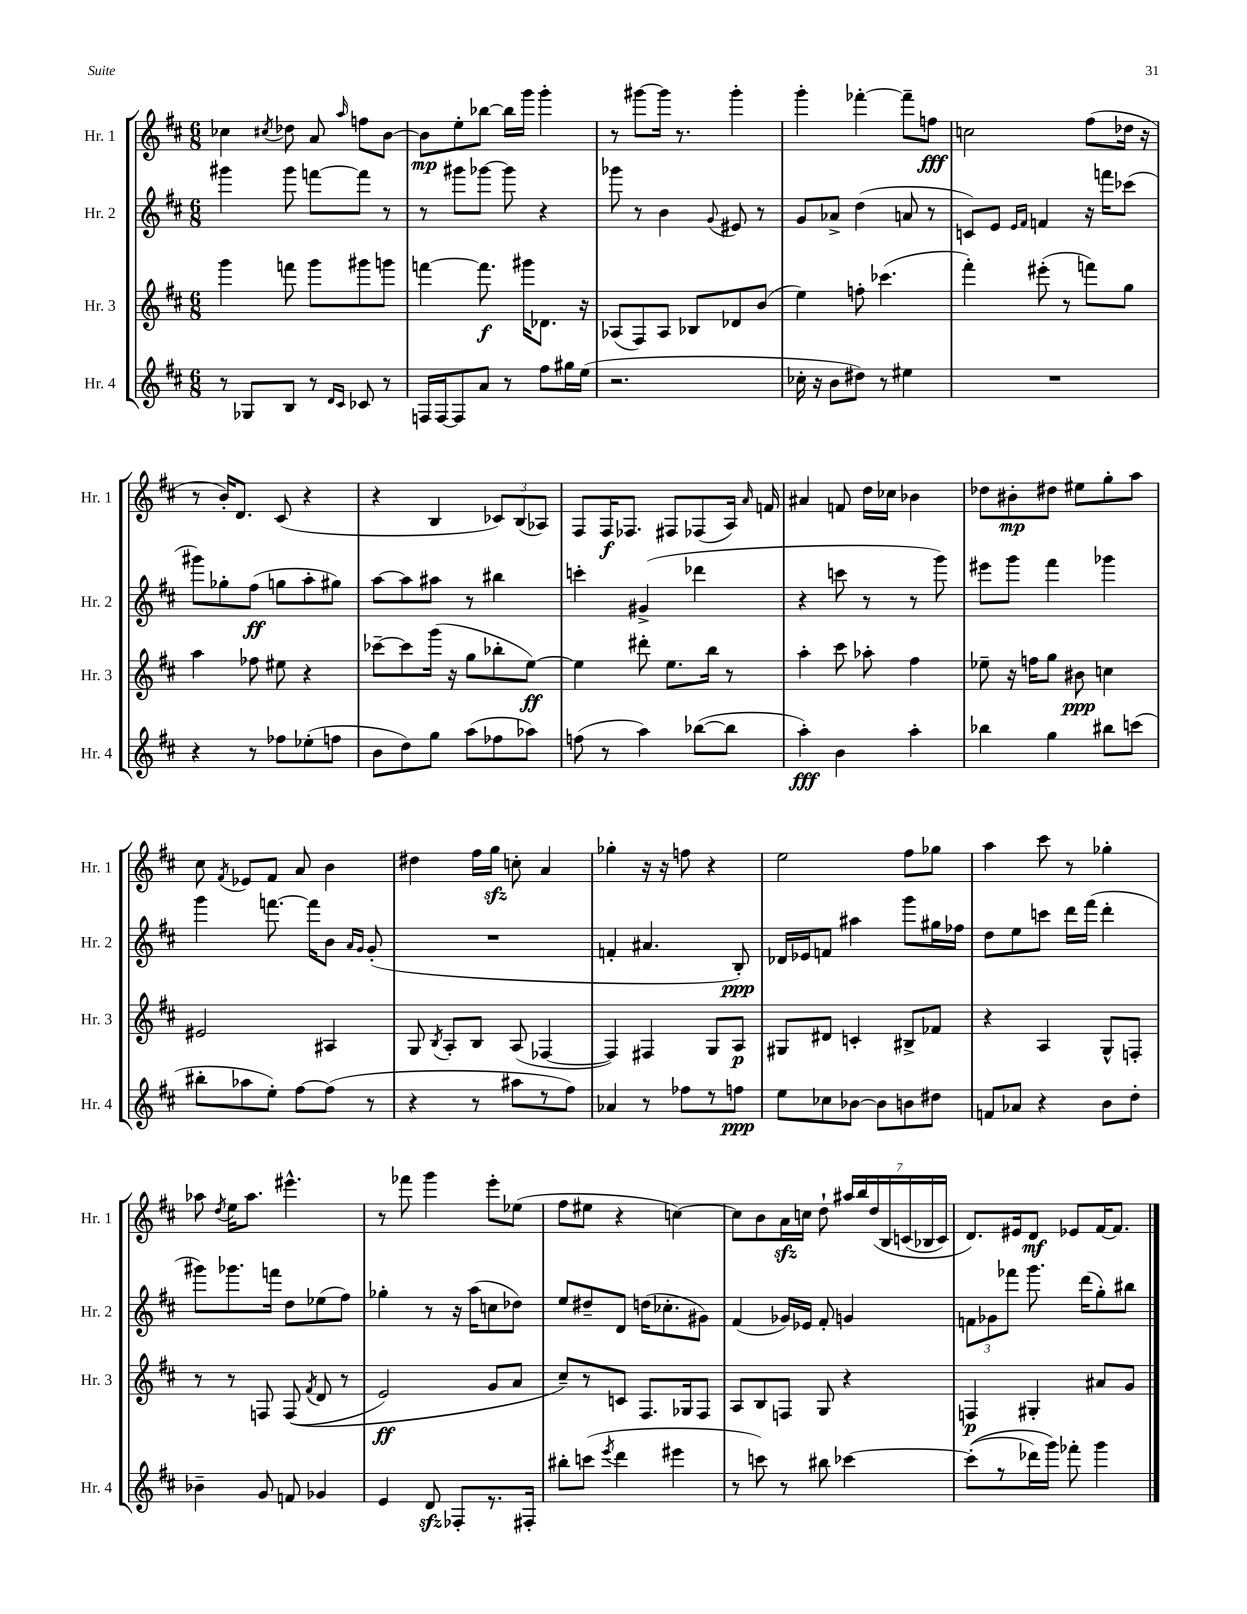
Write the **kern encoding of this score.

**kern	**dynam	**kern	**dynam	**kern	**dynam	**kern	**dynam
*part4	*part4	*part3	*part3	*part2	*part2	*part1	*part1
*staff4	*staff4	*staff3	*staff3	*staff2	*staff2	*staff1	*staff1
*I"Hr. 4	*	*I"Hr. 3	*	*I"Hr. 2	*	*I"Hr. 1	*
*I'Hr. 4	*	*I'Hr. 3	*	*I'Hr. 2	*	*I'Hr. 1	*
*clefG2	*	*clefG2	*	*clefG2	*	*clefG2	*
*k[f#c#]	*	*k[f#c#]	*	*k[f#c#]	*	*k[f#c#]	*
*M6/8	*	*M6/8	*	*M6/8	*	*M6/8	*
=78	=78	=78	=78	=78	=78	=78	=78
8r	.	4ggg\	.	4ggg#X\	.	4cc-X\	.
8G-X/L	.	.	.	.	.	.	.
.	.	.	.	.	.	8qcc#X/	.
8B/J	.	8fffn\	.	8ggg#\	.	8dd-X\	.
8r	.	8ggg\L	.	[8fffn\L	.	8a/	.
16qqd/LL	.	.	.	.	.	.	.
16qqc#/JJ	.	.	.	.	.	16qqaa/	.
8c-X/	.	8ggg#X\	.	8fff\J]	.	8ffn\L	.
8r	.	8gggn\J	.	8r	.	[8b\J	.
=79	=79	=79	=79	=79	=79	=79	=79
16Fn/LL	.	[4fffn\	.	8r	.	8b\L]	mp
[16F/J	.	.	.	.	.	.	.
8F/]	.	.	.	8ggg#X\L	.	8ee'\	.
8a/J	.	8.fff\]	f	[8ggg-X\J	.	[8bb-X\J	.
8r	.	.	.	8ggg-\]	.	16bb-\LL]	.
.	.	16ggg#X\KL	.	.	.	16ggg\JJ	.
8ff#\L	.	8.d-X\J	.	4r	.	4ggg'\	.
16gg#X\L	.	.	.	.	.	.	.
(16ee\JJ	.	16r	.	.	.	.	.
=80	=80	=80	=80	=80	=80	=80	=80
2.r	.	(8A-X/L	.	8ggg-X\	.	8r	.
.	.	8F#/)	.	8r	.	[8ggg#X\L	.
.	.	8A-/J	.	4b\	.	16ggg#\Jk]	.
.	.	.	.	.	.	8.r	.
.	.	8B-X/L	.	.	.	.	.
.	.	.	.	8qqg/	.	.	.
.	.	8d-X/	.	8e#X/	.	4ggg#'\	.
.	.	(8b/J	.	8r	.	.	.
=81	=81	=81	=81	=81	=81	=81	=81
16cc-X'\	.	4ee\)	.	8g/L	.	4ggg'\	.
16r	.	.	.	.	.	.	.
8b\L	.	.	.	8a-X^/J	.	.	.
8dd#X\J)	.	8ffn'\	.	(4dd\	.	[4fff-X'\	.
8r	.	(4.ccc-X\	.	.	.	.	.
4ee#X\	.	.	.	8an/	.	8fff-~\L]	.
.	.	.	.	8r	.	8ffn\J	fff
=82	=82	=82	=82	=82	=82	=82	=82
2.r	.	4fff#'\)	.	8cn/L)	.	2ccn\	.
.	.	.	.	8e/J	.	.	.
.	.	.	.	16qqe/LL	.	.	.
.	.	.	.	16qqf#/JJ	.	.	.
.	.	(8eee#X'\	.	4fn/	.	.	.
.	.	8r	.	.	.	.	.
.	.	8fffn\L)	.	16r	.	(8ff#\L	.
.	.	.	.	16fffn\KL	.	.	.
.	.	8gg\J	.	(8ccc-X\J	.	16dd-X\Jk	.
.	.	.	.	.	.	16r	.
!!LO:LB:g=z
=83	=83	=83	=83	=83	=83	=83	=83
4r	.	4aa\	.	8ggg#X\L)	.	8r	.
.	.	.	.	8gg-X'\	.	16b'/KL)	.
.	.	.	.	.	.	8.d/J	.
8r	.	8ff-X\	.	(8ff#\J	ff	.	.
8ff-X\L	.	8ee#X\	.	8ggn\L	.	(8c#/	.
(8ee-X'\	.	4r	.	8aa'\	.	4r	.
8ffn\J	.	.	.	8gg#X\J)	.	.	.
=84	=84	=84	=84	=84	=84	=84	=84
8b\L	.	[8ccc-X~\L	.	[8aa\L	.	4r	.
8dd\)	.	8ccc-\]	.	8aa\]	.	.	.
8gg\J	.	(16ggg\Jk	.	8aa#X\J	.	4B/	.
.	.	16r	.	.	.	.	.
(8aa\L	.	8gg\L	.	8r	.	.	.
8ff-X\	.	8bb-X'\	.	4bb#X\	.	12c-X/L)	.
.	.	.	.	.	.	(12B/	.
8aa-X\J)	.	[8ee\J)	ff	.	.	.	.
.	.	.	.	.	.	12A-X/J)	.
=85	=85	=85	=85	=85	=85	=85	=85
(8ffn\	.	4ee\]	.	4cccn'\	.	8F#/L	.
8r	.	.	.	.	.	16F#/K	f
.	.	.	.	.	.	8.F-X/J	.
4aa\)	.	8ddd#X'\	.	(4g#X^/	.	.	.
.	.	8.ee\L	.	.	.	8F#X/L	.
([8bb-X\L	.	.	.	4ddd-X\	.	(8F-X/	.
.	.	16bb\Jk	.	.	.	.	.
8bb-\J]	.	8r	.	.	.	16A/Jk)	.
.	.	.	.	.	.	16qqa/	.
.	.	.	.	.	.	16fn/	.
=86	=86	=86	=86	=86	=86	=86	=86
4aa'\)	fff	4aa'\	.	4r	.	4a#X/	.
4b\	.	8ccc#\	.	8cccn\	.	8fn/	.
.	.	8aa-X'\	.	8r	.	16dd\LL	.
.	.	.	.	.	.	16cc-X\JJ	.
4aa'\	.	4ff#\	.	8r	.	4b-X\	.
.	.	.	.	8ggg\)	.	.	.
=87	=87	=87	=87	=87	=87	=87	=87
4bb-X\	.	8ee-X~\	.	8eee#X\L	.	8dd-X\L	.
.	.	16r	.	8ggg\J	.	8b#X'\	mp
.	.	16ffn\KL	.	.	.	.	.
4gg\	.	8gg\J	.	4fff#\	.	8dd#X\J	.
.	.	8b#X\	ppp	.	.	8ee#X\L	.
8bb#X\L	.	4ccn\	.	4ggg-X\	.	8gg'\	.
(8cccn\J	.	.	.	.	.	8aa\J	.
!!LO:LB:g=z
=88	=88	=88	=88	=88	=88	=88	=88
8bb#X'\L	.	2e#X/	.	4ggg\	.	8cc#\	.
.	.	.	.	.	.	8qf#/	.
8aa-X\	.	.	.	.	.	8e-X/L	.
8ee'\J)	.	.	.	[8.fffn\	.	8f#/J	.
[8ff#\L	.	.	.	.	.	8a/	.
.	.	.	.	16fff\KL]	.	.	.
(8ff#\J]	.	4A#X/	.	8b\J	.	4b\	.
.	.	.	.	16qqa/LL	.	.	.
.	.	.	.	16qqg/JJ	.	.	.
8r	.	.	.	(8g'/	.	.	.
=89	=89	=89	=89	=89	=89	=89	=89
4r	.	8G/	.	2.r	.	4dd#X\	.
.	.	8qB/	.	.	.	.	.
.	.	8A'/L	.	.	.	.	.
8r	.	8B/J	.	.	.	16ff#\LL	.
.	.	.	.	.	.	16ggzz\JJ	.
8aa#X\L	.	(8A/	.	.	.	8ccn'\	.
8r	.	[4F-X/	.	.	.	4a/	.
8ff#\J)	.	.	.	.	.	.	.
=90	=90	=90	=90	=90	=90	=90	=90
4a-X/	.	4F-/])	.	4fn'/	.	4gg-X'\	.
8r	.	4F#X/	.	4.a#X/	.	16r	.
.	.	.	.	.	.	16r	.
8ff-X\L	.	.	.	.	.	8ffn\	.
8r	.	8G/L	.	.	.	4r	.
8ffn\J	ppp	8A/J	p	8B'/)	ppp	.	.
=91	=91	=91	=91	=91	=91	=91	=91
8ee\L	.	8G#X/L	.	16d-X/LL	.	2ee\	.
.	.	.	.	16e-X/J	.	.	.
8cc-X\	.	8d#X/J	.	8fn/J	.	.	.
[8b-X\J	.	4cn'/	.	4aa#X\	.	.	.
8b-\L]	.	.	.	.	.	.	.
8bn\	.	8B#X^/L	.	8ggg\L	.	8ff#\L	.
8dd#X\J	.	8f-X/J	.	16gg#X\L	.	8gg-X\J	.
.	.	.	.	16ff-X\JJ	.	.	.
=92	=92	=92	=92	=92	=92	=92	=92
8fn/L	.	4r	.	8dd\L	.	4aa\	.
8a-X/J	.	.	.	8ee\	.	.	.
4r	.	4A/	.	8cccn\J	.	8ccc#\	.
.	.	.	.	16ddd\LL	.	8r	.
.	.	.	.	(16fff#\JJ	.	.	.
8b\L	.	8G^^/L	.	4ddd'\	.	4gg-X'\	.
8dd'\J	.	8Fn'/J	.	.	.	.	.
!!LO:LB:g=z
=93	=93	=93	=93	=93	=93	=93	=93
4b-X~\	.	8r	.	8ggg#X\L)	.	8aa-X\	.
.	.	.	.	.	.	8qdd/	.
.	.	8r	.	8.ggg-X\	.	16ee\KL	.
.	.	.	.	.	.	8.aa-\J	.
8g/	.	8Fn/	.	.	.	.	.
.	.	.	.	16fffn\Jk	.	.	.
8fn/	.	((8F/	.	8dd\L	.	4.eee#X^^\	.
.	.	8qf#/	.	.	.	.	.
4g-X/	.	8d/	.	(8ee-X\	.	.	.
.	.	8r	.	8ff#\J)	.	.	.
=94	=94	=94	=94	=94	=94	=94	=94
4e/	.	2e/)	ff	4gg-X'\	.	8r	.
.	.	.	.	.	.	8fff-X\	.
8dzz/	.	.	.	8r	.	4ggg\	.
8F-X'/L	.	.	.	16r	.	.	.
.	.	.	.	(16aa\KL	.	.	.
8.r	.	8g/L	.	8ccn\	.	8eee'\L	.
.	.	8a/J	.	8dd-X\J)	.	(8ee-X\J	.
16F#X'/Jk	.	.	.	.	.	.	.
=95	=95	=95	=95	=95	=95	=95	=95
8bb#X'\L	.	8cc#~/L)	.	8ee/L	.	8ff#\L	.
(8cccn\J	.	8r	.	8dd#X~/	.	8ee#X\J	.
8qeee/	.	.	.	.	.	.	.
4ddd\	.	8cn/J	.	8d/J	.	4r	.
.	.	8.F#/L	.	(16ddn\KL	.	.	.
.	.	.	.	8.cc-X'\	.	.	.
4eee#X\	.	.	.	.	.	[4ccn\)	.
.	.	16G-X/k	.	.	.	.	.
.	.	8F#/J	.	8g#X\J)	.	.	.
=96	=96	=96	=96	=96	=96	=96	=96
8r	.	8A/L	.	(4f#/	.	8cc\L]	.
8cccn\)	.	8B/	.	.	.	8b\	.
8r	.	8Fn/J	.	16g-X/LL)	.	16azz\L	.
.	.	.	.	16e-X/JJ	.	16ccn\JJ	.
8bb#X\	.	8G/	.	8f#'/	.	8dd`\	.
[4ccc-X\	.	4r	.	4gn/	.	28aa#X/LL	.
.	.	.	.	.	.	28bb/	.
.	.	.	.	.	.	(28dd/	.
.	.	.	.	.	.	28B/	.
.	.	.	.	.	.	(28cn/	.
.	.	.	.	.	.	28B-X/	.
.	.	.	.	.	.	28c/JJ)	.
=97	=97	=97	=97	=97	=97	=97	=97
((8ccc-'\L]	.	4Fn/	p	12fn\L	.	8.d/L)	.
.	.	.	.	12g-X\	.	.	.
8r	.	.	.	.	.	.	.
.	.	.	.	12fff-X\J	.	.	.
.	.	.	.	.	.	16e#X/k	.
16ddd-X\L)	.	4G#X'/	.	8.ggg\	.	8d/J	mf
16ggg\JJ)	.	.	.	.	.	.	.
8fff-X'\	.	.	.	.	.	8e-X/L	.
.	.	.	.	(16ddd\KL	.	.	.
4ggg\	.	8a#X/L	.	8gg'\)	.	[16f#/K	.
.	.	.	.	.	.	8.f#/J]	.
.	.	8g/J	.	8bb#X\J	.	.	.
==	==	==	==	==	==	==	==
*-	*-	*-	*-	*-	*-	*-	*-
